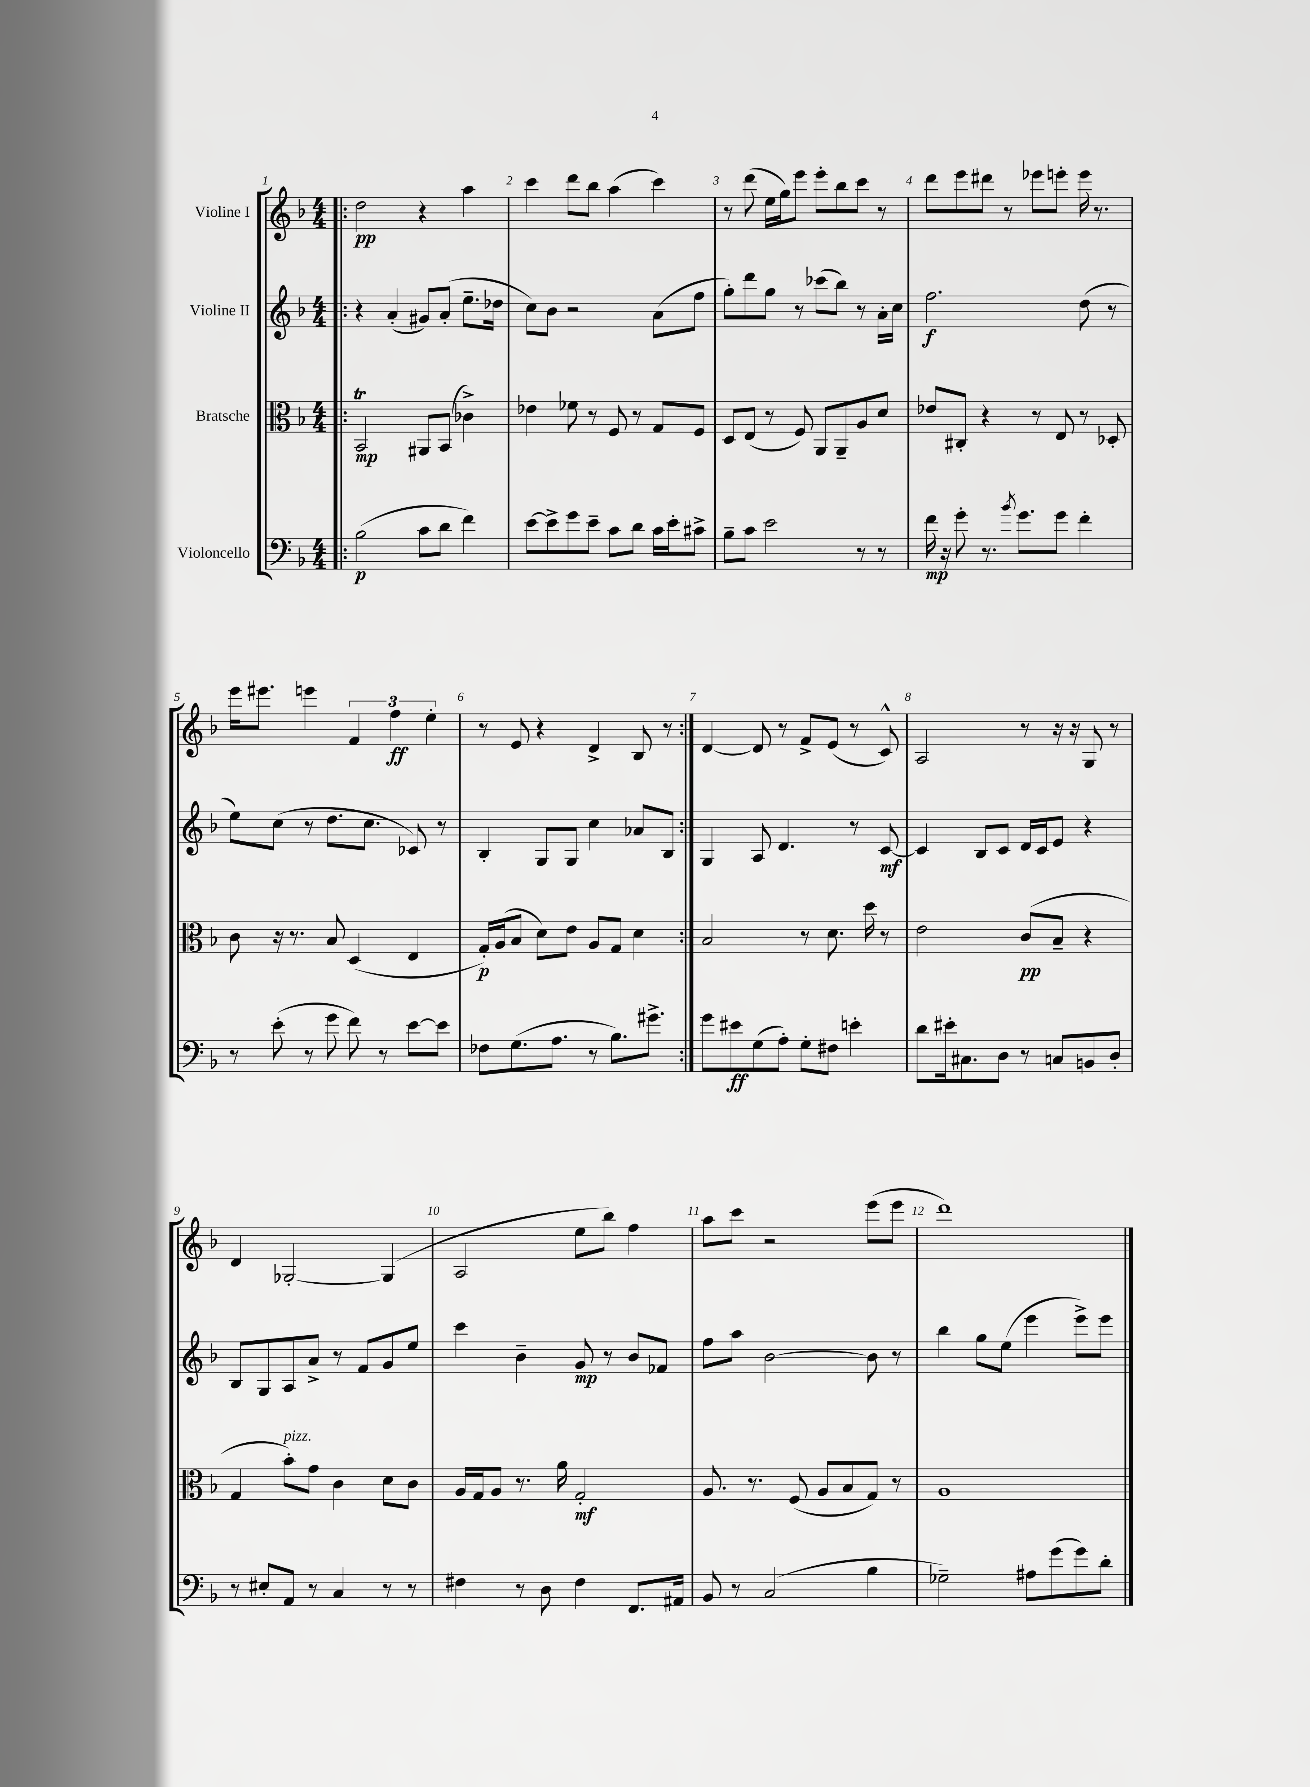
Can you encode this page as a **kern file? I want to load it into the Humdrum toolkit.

**kern	**dynam	**kern	**dynam	**kern	**dynam	**kern	**dynam
*part4	*part4	*part3	*part3	*part2	*part2	*part1	*part1
*staff4	*staff4	*staff3	*staff3	*staff2	*staff2	*staff1	*staff1
*I"Violoncello	*	*I"Bratsche	*	*I"Violine II	*	*I"Violine I	*
*clefF4	*	*clefC3	*	*clefG2	*	*clefG2	*
*k[b-]	*	*k[b-]	*	*k[b-]	*	*k[b-]	*
*M4/4	*	*M4/4	*	*M4/4	*	*M4/4	*
=1!|:	=1!|:	=1!|:	=1!|:	=1!|:	=1!|:	=1!|:	=1!|:
(2B-\	p	2BB-T/	mp	4r	.	2dd\	pp
.	.	.	.	(4a'/	.	.	.
8c\L	.	8AA#X/L	.	8g#X/L)	.	4r	.
8d\J	.	(8BB-/J	.	(8a'/J	.	.	.
4f\)	.	4c-X^\)	.	8.ee~\L	.	4aa\	.
.	.	.	.	16dd-X\Jk	.	.	.
=2	=2	=2	=2	=2	=2	=2	=2
[8e\L	.	4e-X\	.	8cc\L)	.	4ccc\	.
8e^\]	.	.	.	8b-\J	.	.	.
8g\	.	8f-X\	.	2r	.	8ddd\L	.
8e~\J	.	8r	.	.	.	8bb-\J	.
8c\L	.	8F/	.	.	.	(4aa\	.
8d\J	.	8r	.	.	.	.	.
16c\LL	.	8G/L	.	(8a\L	.	4ccc\)	.
16e'\J	.	.	.	.	.	.	.
8c#X^\J	.	8F/J	.	8ff\J	.	.	.
=3	=3	=3	=3	=3	=3	=3	=3
8B-~\L	.	8D/L	.	8gg'\L)	.	8r	.
8c\J	.	(8E/J	.	8ddd\	.	(8ddd\	.
2e\	.	8r	.	8gg\J	.	16ee\LL	.
.	.	.	.	.	.	16gg\J)	.
.	.	8F/)	.	8r	.	8eee\J	.
.	.	8AA/L	.	(8ccc-X\L	.	8eee'\L	.
.	.	8AA~/	.	8bb-\J)	.	8bb-\	.
8r	.	8A/	.	8r	.	8ccc\J	.
8r	.	8d/J	.	16a'\LL	.	8r	.
.	.	.	.	16cc\JJ	.	.	.
=4	=4	=4	=4	=4	=4	=4	=4
16f\	mp	8e-X/L	.	2.ff\	f	8ddd\L	.
16r	.	.	.	.	.	.	.
8g'\	.	8C#X'/J	.	.	.	8eee\	.
8.r	.	4r	.	.	.	8ddd#X\J	.
.	.	.	.	.	.	8r	.
8qb-/	.	.	.	.	.	.	.
8.g\L	.	.	.	.	.	.	.
.	.	8r	.	.	.	8eee-X\L	.
8g\J	.	8E/	.	.	.	8eeen'\J	.
4f'\	.	8r	.	(8dd\	.	16eee\	.
.	.	.	.	.	.	8.r	.
.	.	8D-X'/	.	8r	.	.	.
!!LO:LB:g=z
=5	=5	=5	=5	=5	=5	=5	=5
8r	.	8c\	.	8ee\L)	.	16eee\KL	.
.	.	.	.	.	.	8.eee#X\J	.
(8e'\	.	16r	.	(8cc\J	.	.	.
.	.	8.r	.	.	.	.	.
8r	.	.	.	8r	.	4eeen\	.
8g\	.	8B-/	.	8.dd\L	.	.	.
8f\)	.	(4D/	.	.	.	6f/	.
.	.	.	.	8.cc\J	.	.	.
8r	.	.	.	.	.	.	.
.	.	.	.	.	.	6ff\	ff
[8e\L	.	4E/	.	8c-X/)	.	.	.
.	.	.	.	.	.	6ee'\	.
8e\J]	.	.	.	8r	.	.	.
=6	=6	=6	=6	=6	=6	=6	=6
8F-X\L	.	16G'/LL)	p	4B-'/	.	8r	.
.	.	(16A/J	.	.	.	.	.
(8.G\	.	8B-/J	.	.	.	8e/	.
.	.	8d\L)	.	8G/L	.	4r	.
8.A\J	.	.	.	.	.	.	.
.	.	8e\J	.	8G/J	.	.	.
8r	.	8A/L	.	4cc\	.	4d^/	.
8.B-\L)	.	8G/J	.	.	.	.	.
.	.	4d\	.	8a-X/L	.	8B-/	.
8.g#X^\J	.	.	.	.	.	.	.
.	.	.	.	8B-/J	.	8r	.
=7:|!	=7:|!	=7:|!	=7:|!	=7:|!	=7:|!	=7:|!	=7:|!
8g\L	.	2B-/	.	4G/	.	[4d/	.
8e#X\	ff	.	.	.	.	.	.
(8G\	.	.	.	8A/	.	8d/]	.
8A'\J)	.	.	.	4.d/	.	8r	.
8G'\L	.	8r	.	.	.	8f^/L	.
8F#X\J	.	8.d\	.	.	.	(8e/J	.
4en'\	.	.	.	8r	.	8r	.
.	.	16dd\	.	.	.	.	.
.	.	8r	.	[8c/	mf	8c^^/)	.
=8	=8	=8	=8	=8	=8	=8	=8
8d\L	.	2e\	.	4c/]	.	2A/	.
16e#X'\k	.	.	.	.	.	.	.
8.C#X\	.	.	.	.	.	.	.
.	.	.	.	8B-/L	.	.	.
8D\J	.	.	.	8c/J	.	.	.
8r	.	(8c/L	pp	16d/LL	.	8r	.
.	.	.	.	16c/J	.	.	.
8Cn/L	.	8B-~/J	.	8e/J	.	16r	.
.	.	.	.	.	.	16r	.
8BBn/	.	4r	.	4r	.	8G/	.
8D'/J	.	.	.	.	.	8r	.
!!LO:LB:g=z
=9	=9	=9	=9	=9	=9	=9	=9
8r	.	4G/	.	8B-/L	.	4d/	.
8E#X'/L	.	.	.	8G/	.	.	.
!	!	!LO:TX:a:i:t=pizz.	!	!	!	!	!
8AA/J	.	8b-'\L)	.	8A/	.	[2G-X'/	.
8r	.	8g\J	.	8a^/J	.	.	.
4C/	.	4c\	.	8r	.	.	.
.	.	.	.	8f/L	.	.	.
8r	.	8d\L	.	8g/	.	(4G-/]	.
8r	.	8c\J	.	8ee/J	.	.	.
=10	=10	=10	=10	=10	=10	=10	=10
4F#X\	.	16A/LL	.	4ccc\	.	2A/	.
.	.	16G/J	.	.	.	.	.
.	.	8A/J	.	.	.	.	.
8r	.	8.r	.	4b-~\	.	.	.
8D\	.	.	.	.	.	.	.
.	.	16a\	.	.	.	.	.
4F#\	.	2G'/	mf	8g/	mp	8ee\L	.
.	.	.	.	8r	.	8bb-\J)	.
8.FF/L	.	.	.	8b-/L	.	4ff\	.
.	.	.	.	8f-X/J	.	.	.
16AA#X/Jk	.	.	.	.	.	.	.
=11	=11	=11	=11	=11	=11	=11	=11
8BB-/	.	8.A/	.	8ff\L	.	8aa\L	.
8r	.	.	.	8aa\J	.	8ccc\J	.
.	.	8.r	.	.	.	.	.
(2C/	.	.	.	[2b-\	.	2r	.
.	.	(8F/	.	.	.	.	.
.	.	8A/L	.	.	.	.	.
.	.	8B-/	.	.	.	.	.
4B-\	.	8G/J)	.	8b-\]	.	(8eee\L	.
.	.	8r	.	8r	.	8eee\J	.
=12	=12	=12	=12	=12	=12	=12	=12
2G-X~\)	.	1A	.	4bb-\	.	1ddd)	.
.	.	.	.	8gg\L	.	.	.
.	.	.	.	(8ee\J	.	.	.
8A#X\L	.	.	.	4eee\	.	.	.
(8g\	.	.	.	.	.	.	.
8g\)	.	.	.	8eee^\L)	.	.	.
8d'\J	.	.	.	8eee\J	.	.	.
==	==	==	==	==	==	==	==
*-	*-	*-	*-	*-	*-	*-	*-
